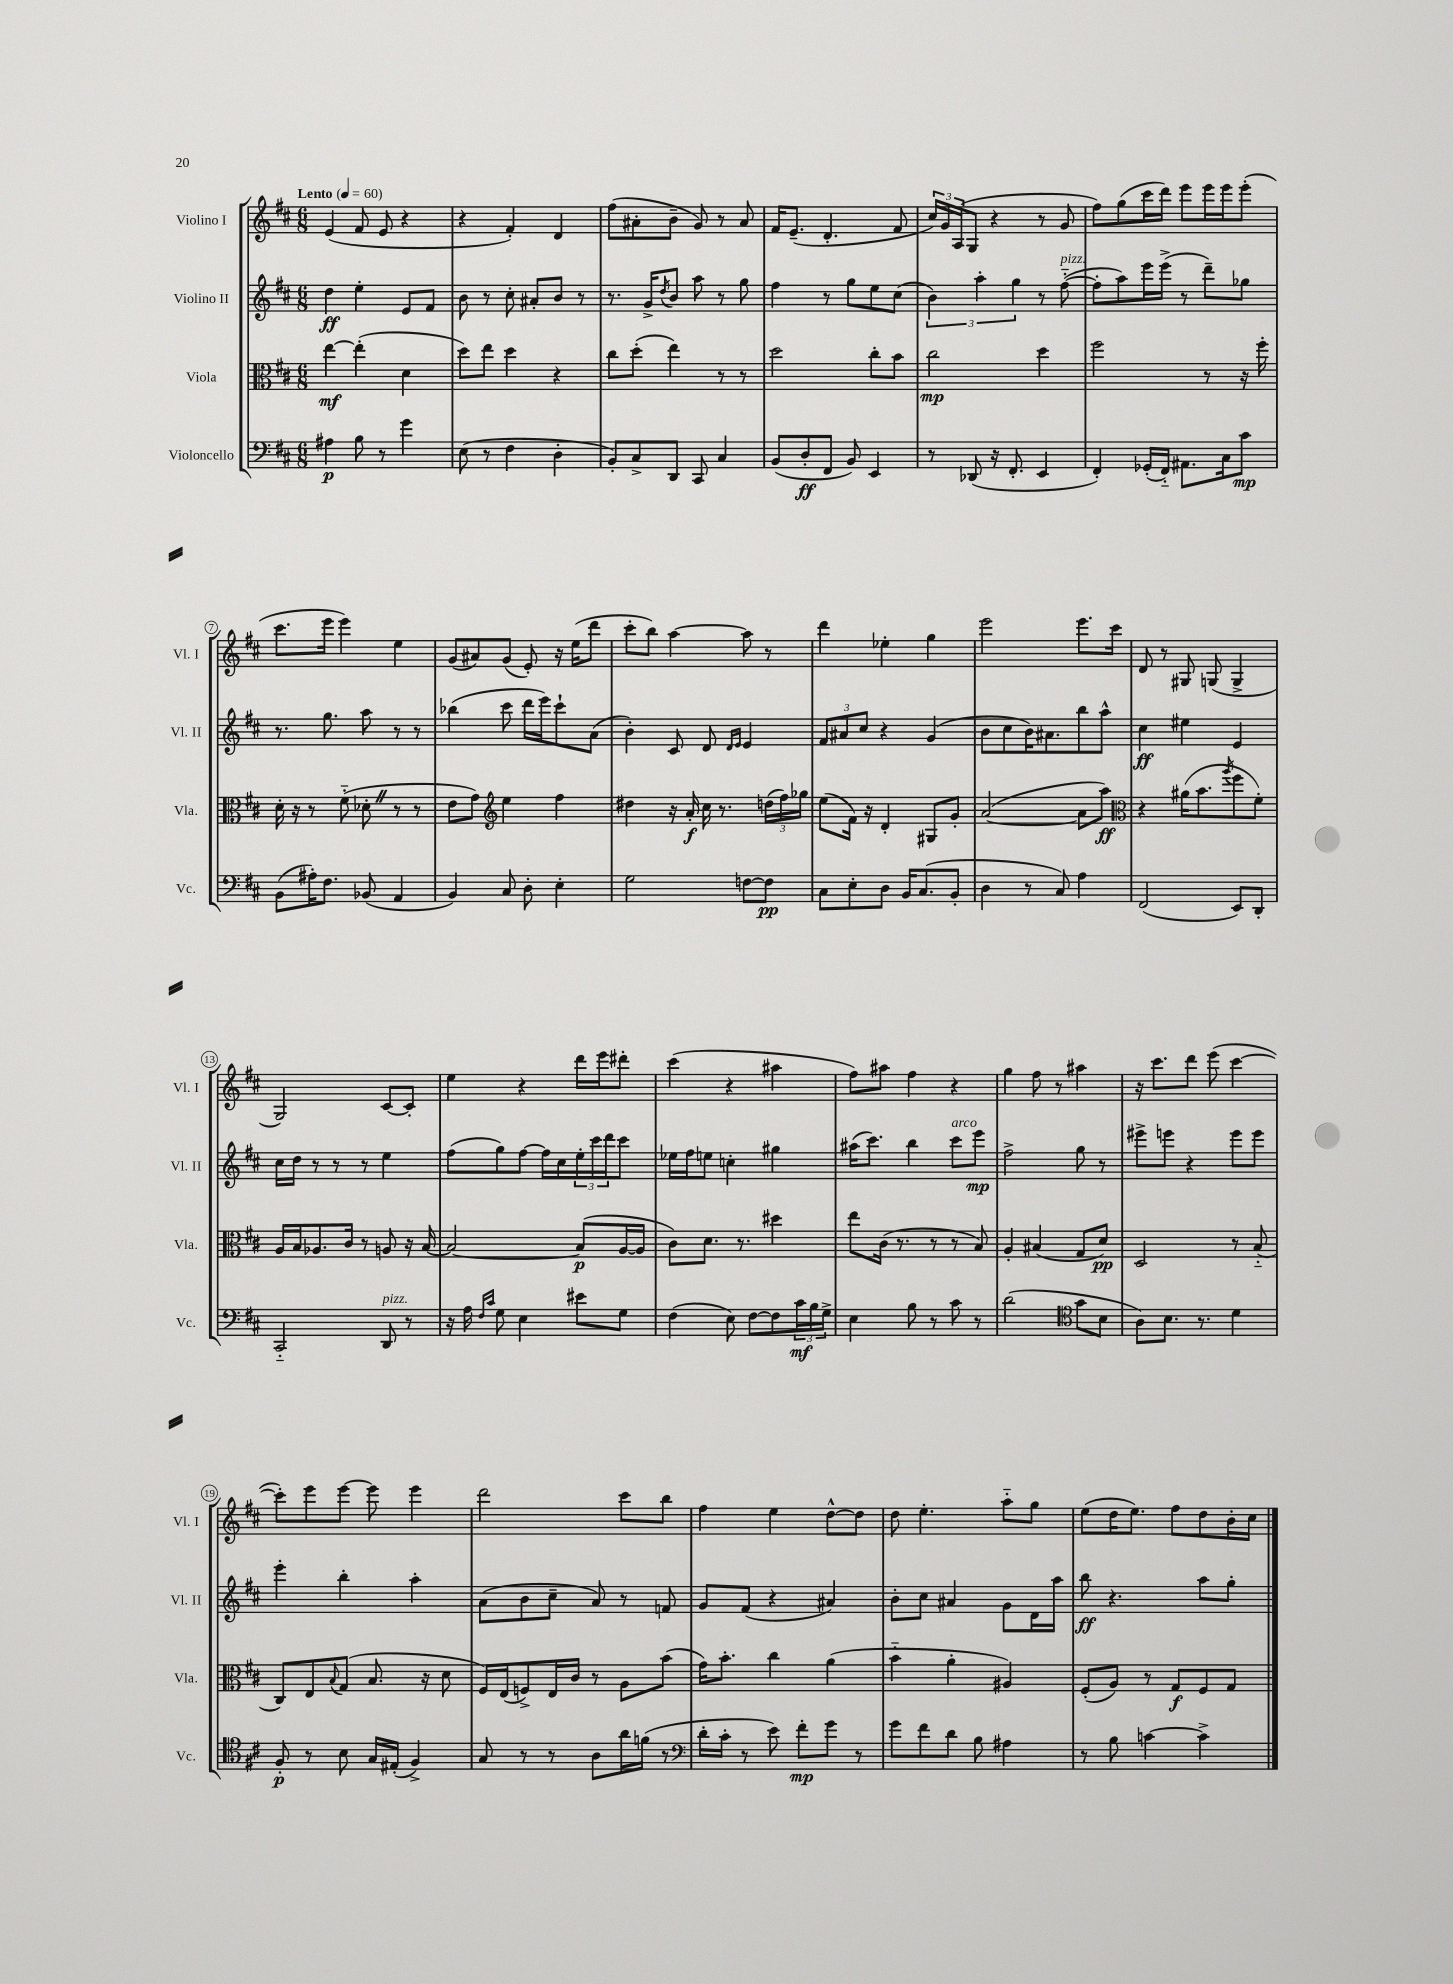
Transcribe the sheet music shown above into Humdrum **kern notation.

**kern	**kern	**kern	**kern
*staff4	*staff3	*staff2	*staff1
*clefF4	*clefC3	*clefG2	*clefG2
*k[f#c#]	*k[f#c#]	*k[f#c#]	*k[f#c#]
*M6/8	*M6/8	*M6/8	*M6/8
*MM60	*MM60	*MM60	*MM60
4A#	[4ee	4dd	(4e
8B	(4ee']	4ee'	8f#
8r	.	.	8e
4g	4d	8e	4r
.	.	8f#	.
=	=	=	=
(8E	8dd)	8b	4r
8r	8ee	8r	.
4F#	4dd	8cc#'	4f#')
.	.	8a#'	.
4D'	4r	8b	4d
.	.	8r	.
=	=	=	=
8BB')	8cc#	8.r	(8ff#
8C#^	(8dd'	.	8a#'
.	.	16g^	.
.	.	8qdd	.
8DD	4ee)	8b	8b~
8CC#	.	8aa	8g)
4C#	8r	8r	8r
.	8r	8gg	8a#
=	=	=	=
(8BB	2dd	4ff#	16f#
.	.	.	(8.e~
8D'	.	.	.
8FF#	.	8r	4.d'
8BB)	.	8gg	.
4EE	8cc#'	8ee	.
.	8b	(8cc#	8f#
=	=	=	=
8r	2cc#	6b)	24cc#)
.	.	.	24g
.	.	.	(24A
(8DD-	.	.	8G
.	.	6aa'	.
16r	.	.	4r
8.FF#'	.	.	.
.	.	6gg	.
4EE	4dd	8r	8r
.	.	([8ff#'~	8g
=	=	=	=
4FF#')	2ff#	8ff#']	8ff#)
.	.	8aa)	(8gg
(16GG-'	.	16eee	16ccc#
16FF#'~)	.	(16eee^	16ddd)
8.AA#	.	8r	8eee
.	8r	8ddd~)	16eee
16C#	.	.	16eee
8c#	16r	8gg-	(8eee'
.	16ff#'	.	.
=	=	=	=
(8BB	16d'	8.r	8.ccc#
.	16r	.	.
16A#')	8r	.	.
8.F#	.	8.gg	16eee
.	(8f#'~	.	4eee)
(8BB-	8d-'	8aa	.
4AA	8r	8r	4ee
.	8r	8r	.
=	=	=	=
4BB)	8e	(4bb-	(8g
.	8g)	.	8a#)
*	*clefG2	*	*
8C#	4ee	8ccc#	(8g
8D'	.	16ddd	8e')
.	.	16eee)	.
4E'	4ff#	8ccc#`	16r
.	.	.	(16ee
.	.	(8a	8ddd
=	=	=	=
2G	4dd#	4b')	8ccc#'
.	.	.	8bb)
.	16r	8c#	[4aa
.	16a'	.	.
.	16cc#	8d	.
.	8.r	.	.
.	.	16qqd	.
.	.	16qqe	.
[8F	.	4e	8aa]
8F]	(24dd	.	8r
.	24ff#)	.	.
.	24gg-	.	.
=	=	=	=
8C#	(8ee	12f#	4ddd
.	.	12a#	.
8E'	16f#)	.	.
.	.	12cc#	.
.	16r	.	.
8D	4d'	4r	4ee-'
16BB	.	.	.
(8.C#	.	.	.
.	8G#	(4g	4gg
8BB'	8g'	.	.
=	=	=	=
4D	([2a	8b	2eee
.	.	8cc#	.
8r	.	16b)	.
.	.	8.a#	.
8C#)	.	.	.
4A	8a]	8bb	8.eee
.	8aa)	8aa^^	.
.	.	.	16ccc#
=	=	=	=
*	*clefC3	*	*
(2FF#	4r	4cc#	8d
.	.	.	8r
.	(16a#	4ee#	8G#
.	8.b	.	.
.	.	.	(8G
.	8qaa	.	.
8EE)	8ff#	4e	4G^
8DD'	8f#')	.	.
=	=	=	=
2CC#'~	16A	16cc#	2G)
.	16B	16dd	.
.	8.A-	8r	.
.	.	8r	.
.	16c#	.	.
.	8r	8r	.
8DD	8A	4ee	[8c#
8r	16r	.	8c#']
.	[16B	.	.
=	=	=	=
16r	2B_	(8ff#	4ee
16A	.	.	.
16qqF#	.	.	.
16qqc#	.	.	.
8G	.	8gg)	.
4E	.	[8ff#	4r
.	.	16ff#]	.
.	.	16cc#	.
8e#	(8B]	24ee'	16ddd
.	.	24ccc#	.
.	.	.	16eee
.	.	24ddd	.
8G	[16A	8ccc#	8ddd#'
.	16A]	.	.
=	=	=	=
(4F#	8c#)	16ee-	(4ccc#
.	.	16ff#	.
.	8.d	8ee	.
8E)	.	4cc'	4r
.	8.r	.	.
[8F#	.	.	.
8F#]	4dd#	4gg#	4aa#
24c#	.	.	.
24B	.	.	.
24G^	.	.	.
=	=	=	=
4E	8ee	(16aa#	8ff#)
.	.	8.ccc#)	.
.	(16c#	.	8aa#
.	8.r	.	.
8B	.	4bb	4ff#
8r	8r	.	.
8c#	8r	8ccc#	4r
8r	8B)	8eee	.
=	=	=	=
(2d	4A'	2ff#^	4gg
.	(4B#	.	8ff#
.	.	.	8r
*clefC4	*	*	*
8g	8G	8gg	4aa#
8B	8d)	8r	.
=	=	=	=
8A)	2D	8eee#^	16r
.	.	.	8.ccc#
8.B	.	8eee	.
.	.	4r	8ddd
8.r	.	.	.
.	.	.	(8eee
4d	8r	8eee	[4ccc#
.	(8B'~	8eee	.
=	=	=	=
8F#'	8C#)	4eee'	8ccc#'])
8r	8E	.	8eee
.	8qqB	.	.
8B	(8G	4bb'	[8eee
16G	8.B	.	8eee]
(16E#'	.	.	.
4F#^)	.	4aa'	4eee
.	16r	.	.
.	8d	.	.
=	=	=	=
8G	16F#)	(8a	2ddd
.	(16E	.	.
8r	8F^)	8b	.
8r	16E	8cc#~	.
.	16c#	.	.
8A	8r	8a)	.
16a	8A	8r	8ccc#
(16f	.	.	.
8r	(8b	8f	8bb
=	=	=	=
*clefF4	*	*	*
16d'	16g)	8g	4ff#
16c#'	8.b'	.	.
8r	.	(8f#	.
8e)	4cc#	4r	4ee
8f#'	.	.	.
8g	(4a	4a#)	[8dd^^
8r	.	.	8dd]
=	=	=	=
8g	4b'~	8b'	8dd
8f#	.	8cc#	4.ee'
8d	4a'	4a#	.
8B	.	.	.
4A#	4A#)	8g	8aa'~
.	.	16d	8gg
.	.	16aa	.
=	=	=	=
8r	(8F#'	8bb	(8ee
8B	8A)	4.r	16dd
.	.	.	8.ee)
[4c	8r	.	.
.	8G	.	8ff#
4c^]	8F#	8aa	8dd
.	8G	8gg'	16b'
.	.	.	16cc#
==	==	==	==
*-	*-	*-	*-
